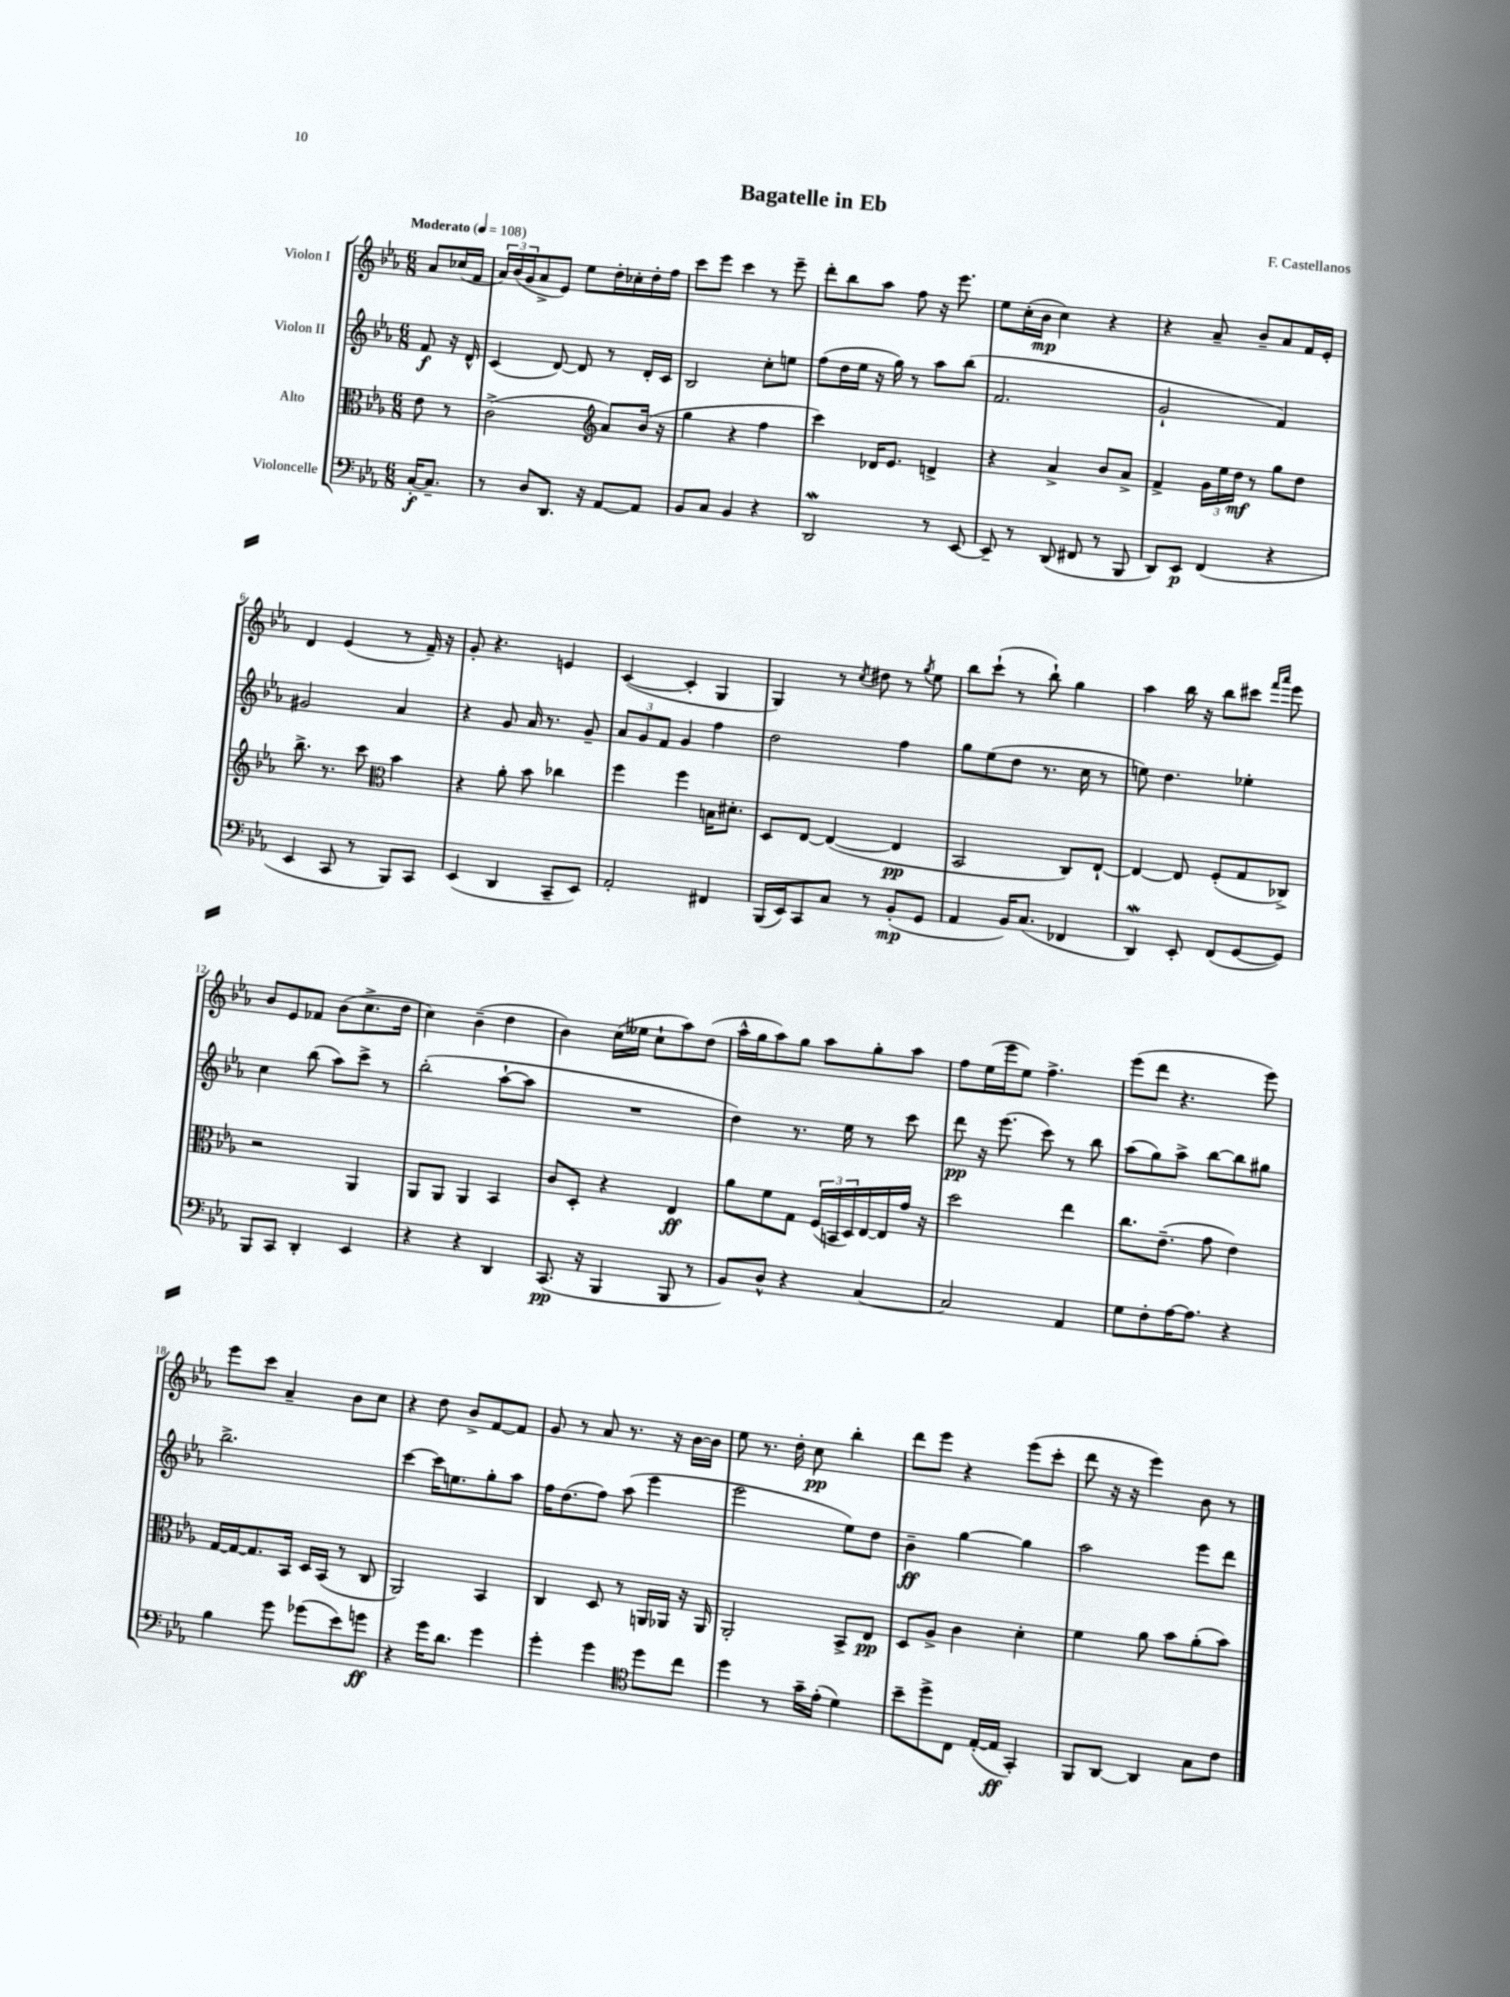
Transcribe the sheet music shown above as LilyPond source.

\header { title = "Bagatelle in Eb" composer = "F. Castellanos" }
<<
\new StaffGroup <<
\new Staff = "s0" \with { instrumentName = "Violon I" } {
    \clef treble \key ees \major \numericTimeSignature \time 6/8 \partial 4 \tempo "Moderato" 4 = 108
    aes'8 ces''16( f'16 |
    \tuplet 3/2 { aes'16) bes'16( g'16 } aes'8-> ees'8) ees''8 d''16-. ces''16-. d''16-. f''16 |
    c'''8 ees'''8 c'''4 r8 ees'''8-- |
    d'''8-. bes''8 aes''8 f''8 r16 ees'''8. |
    ees''8 c''16-.( bes'16\mp c''4) r4 |
    r4 aes'8-- bes'8-- aes'8 f'16 ees'16-. |
    d'4 ees'4( r8 f'16--) r16 |
    g'8-. r4. e'4 |
    c'4~( c'4-. g4 |
    g4) r8 \acciaccatura { c''8 } dis''8 r8 \acciaccatura { g''8 } ees''8 |
    bes''8 c'''8-!( r8 bes''8-!) g''4 |
    aes''4 bes''16 r16 bes''8 cis'''8 \grace { f'''16 aes'''16 } ees'''8 |
    bes'8 ees'8 fes'8 bes'8( c''8.-> d''16 |
    c''4) bes'4--( d''4 |
    bes'4) c''16( eeses''16 c''8-! aes''8) d''8( |
    aes''16-^ g''16 aes''8) g''8 aes''8 g''8-. aes''8 |
    f''8 ees''16( ees'''16 ees''8) f''4.-> |
    ees'''8( d'''8 r4. ees'''8) |
    ees'''8 c'''8 aes'4-- bes'8 c''8 |
    r4 d''8 bes'8-> f'8~ f'8 |
    g'8 r8 aes'8 r8. r16 bes'16~ bes'16 |
    ees''8 r8. d''16-. c''8\pp bes''4-. |
    d'''8 ees'''8 r4 ees'''8( c'''8-. |
    d'''8 r16 r16 ees'''4) bes'8 r8 \bar "|." |
}
\new Staff = "s1" \with { instrumentName = "Violon II" } {
    \clef treble \key ees \major \numericTimeSignature \time 6/8 \partial 4
    f'8\f r16 d'16-^ |
    c'4( d'8~) d'8 r8 d'16-. c'16 |
    bes2 c''8-. e''8 |
    f''8( d''16 ees''16 r16 g''16) r8 aes''8 bes''8( |
    f'2. |
    g'2-! f'4) |
    gis'2 aes'4 |
    r4 g'8 aes'16 r8. g'8-- |
    \tuplet 3/2 { aes'8 g'8 f'8 } g'4 f''4 |
    d''2 f''4 |
    g''8 ees''8( d''8 r8. c''16 r8 |
    e''8) d''4. ees''4-. |
    c''4 bes''8( aes''8) c'''8-> r8 |
    bes''2-.( aes''8~-! aes''8 |
    R2. |
    d''4) r8. ees''16 r8 c'''8 |
    d'''8\pp r16 ees'''8.( c'''8) r8 bes''8 |
    aes''8( g''8) aes''8-> bes''8~ bes''8 gis''8 |
    bes''2.-> |
    c'''4~ c'''16 e''8. g''8-. aes''8 |
    f''16 d''8.( f''8) aes''8( ees'''4 |
    ees'''2 ees''8) d''8 |
    bes'4--\ff g''4~ g''4 |
    aes''2 ees'''8 d'''8 \bar "|." |
}
\new Staff = "s2" \with { instrumentName = "Alto" } {
    \clef alto \key ees \major \numericTimeSignature \time 6/8 \partial 4
    ees'8 r8 |
    c'2->( \clef treble aes'8) bes'16( r16 |
    g''4 r4 f''4 |
    c'''4) des'16 ees'8. d'4-> |
    r4 aes'4-> bes'8 aes'8-> |
    f'4-> \tuplet 3/2 { g'16 ees''16 d''16\mf } r8 g''8 d''8 |
    bes''8.-> r8. c'''8 \clef alto bes'4 |
    r4 aes'8-. bes'8 ces''4 |
    f''4 f''4 b16 dis'8.-. |
    d8 ees8~ ees4~( ees4\pp |
    bes,2 c8) ees8~-! |
    ees4~ ees8 f8-.( g8 ces8->) |
    r2 aes,4 |
    aes,8 aes,8 aes,4 bes,4 |
    c'8 d8-. r4 ees4\ff |
    aes'8 f'8 g8 \tuplet 3/2 { f16( b,16 d16) } ees16~ ees16 g'16 r16 |
    d''2 ees''4 |
    c''8. ees'8.--( g'8 ees'4) |
    g16~ g16~ g8. bes,16 d16 bes,16( r8 c8 |
    aes,2) bes,4 |
    c4 d8 r8 a,16 aes,16 r16 aes,16 |
    aes,2-. bes,8-> ees8\pp |
    d8 aes8-> c'4 d'4-. |
    f'4 aes'8 bes'8 aes'8-.( bes'8) \bar "|." |
}
\new Staff = "s3" \with { instrumentName = "Violoncelle" } {
    \clef bass \key ees \major \numericTimeSignature \time 6/8 \partial 4
    c16~-.\f c8.-- |
    r8 d8 d,8. r16 aes,8~ aes,8 |
    bes,8 c8 bes,4 r4 |
    d,2\mordent r8 ees,8~ |
    ees,8-- r8 d,8( fis,8 r8 bes,,8 |
    d,8) ees,8\p f,4( r4 |
    ees,4 c,8 r8 bes,,8) c,8 |
    ees,4( d,4 c,8-- ees,8) |
    aes,2-. fis,4 |
    bes,,16( ees,16) c,8 c8 r8 bes,8-.\mp( g,8 |
    aes,4 bes,16) c8.( fes,4 |
    d,4\mordent) ees,8-. f,8( g,8~ g,8) |
    bes,,8 c,8 d,4-. ees,4 |
    r4 r4 d,4 |
    c,8.\pp( r16 bes,,4 bes,,8 r8 |
    bes,8) d8-^ r4 c4~ |
    c2 aes,4 |
    g8 f8-. aes16~ aes8. r4 |
    bes4 g'8 ges'8( ees'8) g'8\ff |
    r4 g'16 d'8. g'4 |
    g'4-. g'4 \clef tenor d''8 c''8 |
    d''4 r8 g'16-- ees'16-.( d'4) |
    bes'8-- d''8-> c8 ees16~-.( ees16\ff g,4-.) |
    f,8 aes,8~ aes,4 g8 c'8 \bar "|." |
}
>>
>>
